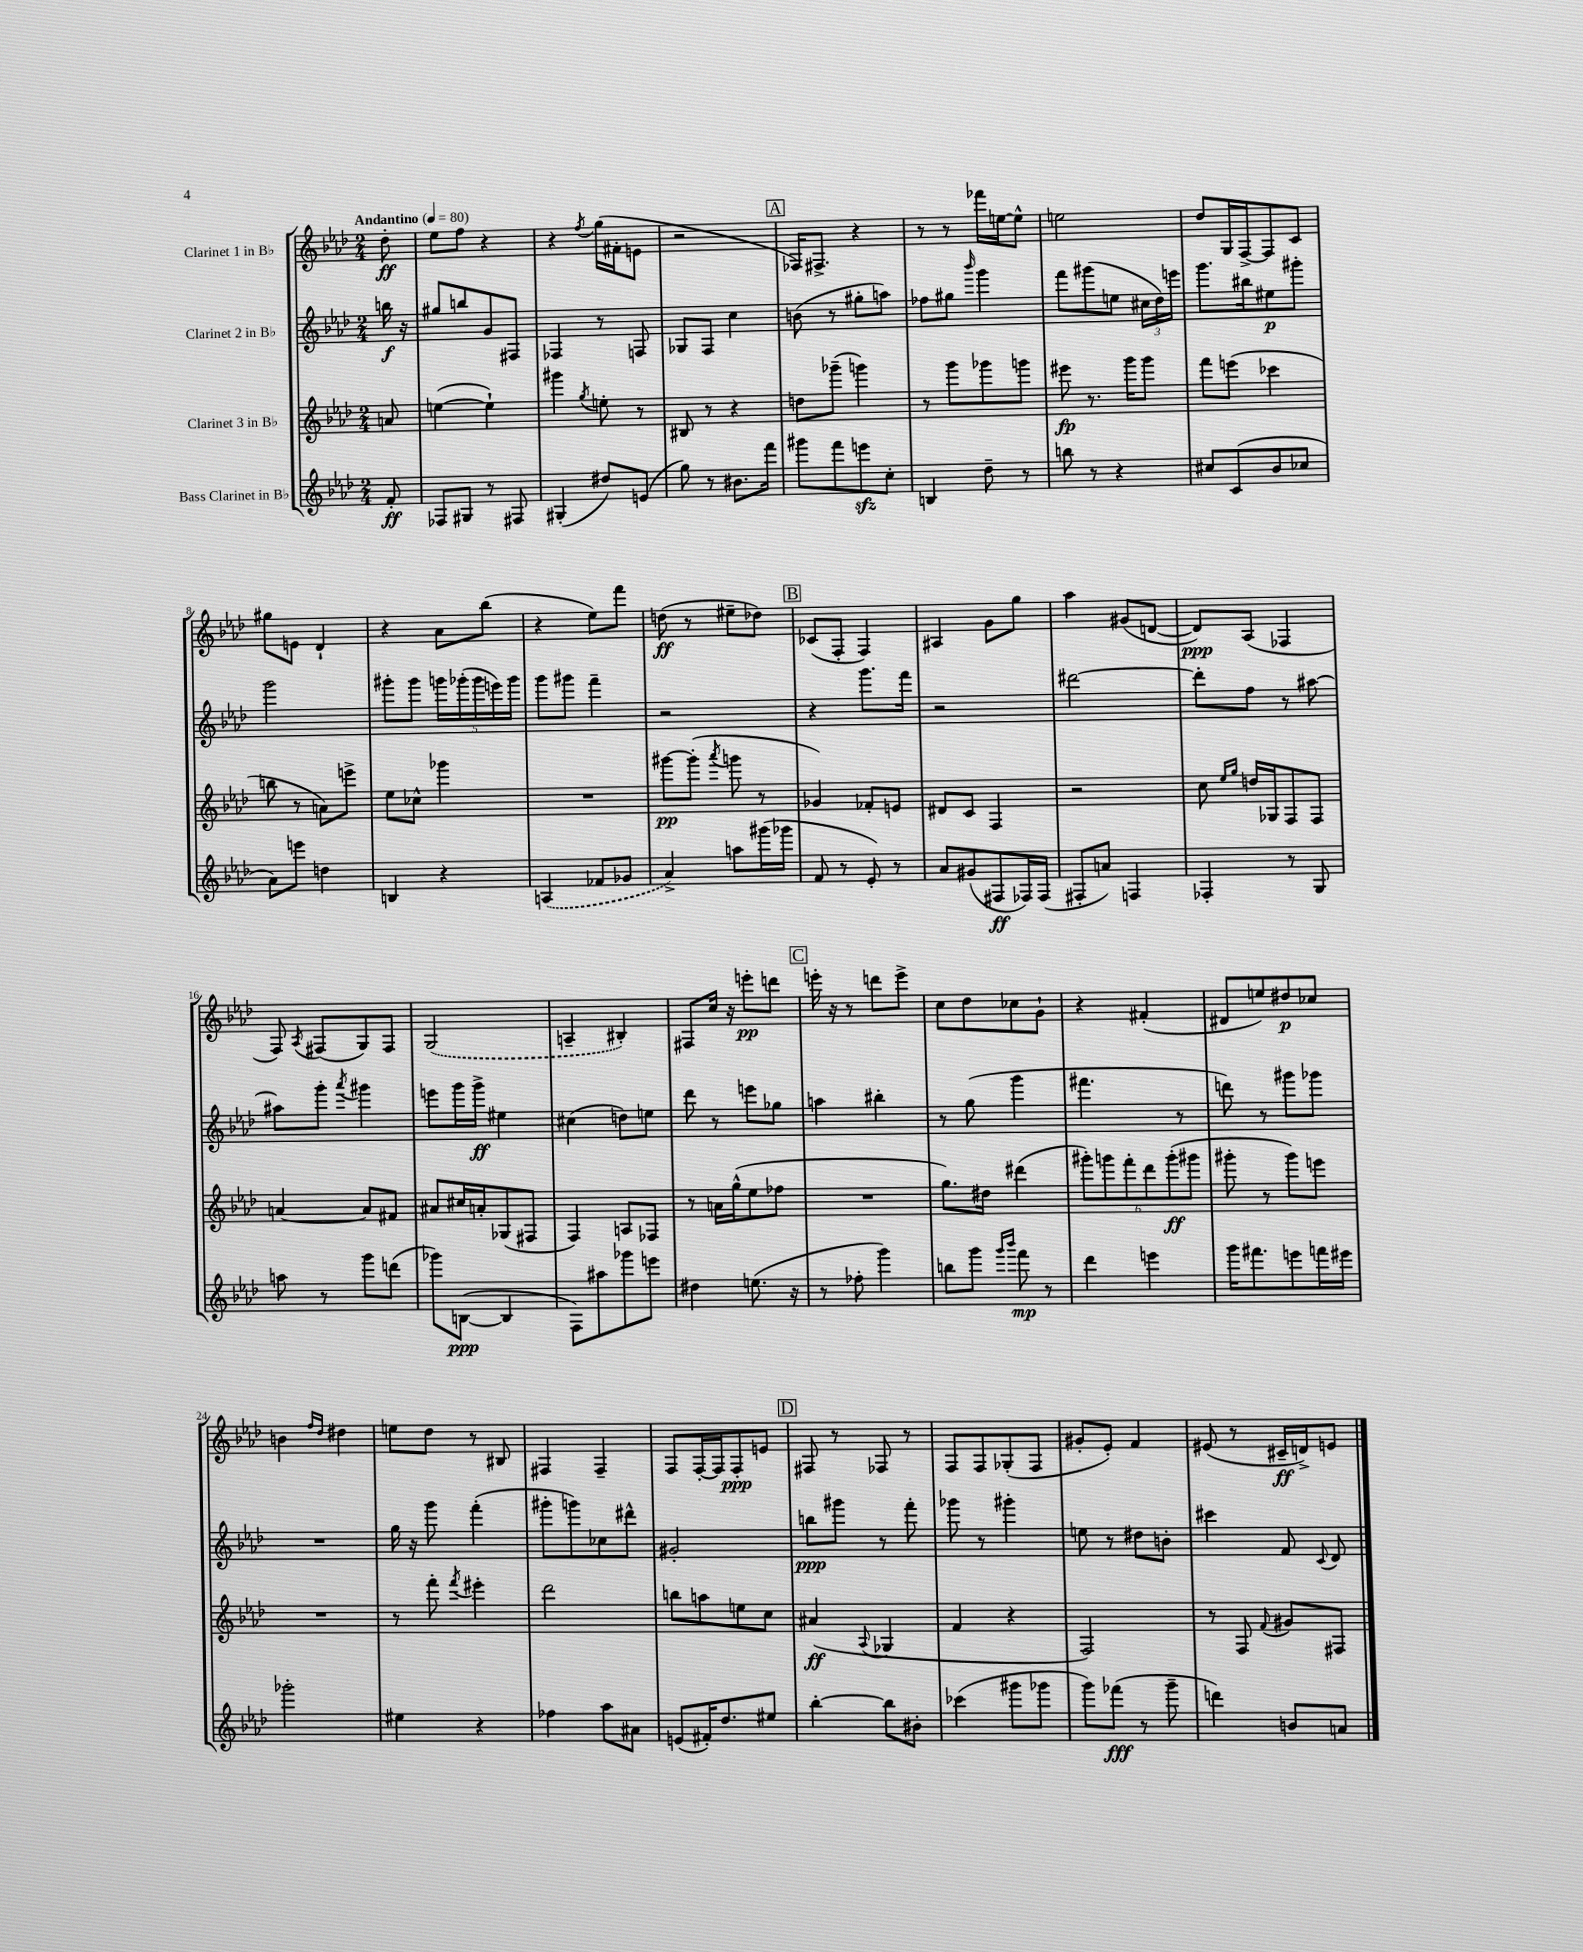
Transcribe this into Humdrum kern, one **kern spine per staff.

**kern	**dynam	**kern	**dynam	**kern	**dynam	**kern	**dynam
*part4	*part4	*part3	*part3	*part2	*part2	*part1	*part1
*staff4	*staff4	*staff3	*staff3	*staff2	*staff2	*staff1	*staff1
*I"Bass Clarinet in B♭	*	*I"Clarinet 3 in B♭	*	*I"Clarinet 2 in B♭	*	*I"Clarinet 1 in B♭	*
*clefG2	*	*clefG2	*	*clefG2	*	*clefG2	*
*k[b-e-a-d-]	*	*k[b-e-a-d-]	*	*k[b-e-a-d-]	*	*k[b-e-a-d-]	*
*M2/4	*	*M2/4	*	*M2/4	*	*M2/4	*
*MM80	*	*MM80	*	*MM80	*	*MM80	*
=	=	=	=	=	=	=	=
!	!	!	!	!	!	!LO:TX:a:B:t=Andantino	!
8f'/	ff	8an/	.	16bbn\	f	8dd-'\	ff
.	.	.	.	16r	.	.	.
=1	=1	=1	=1	=1	=1	=1	=1
8F-X/L	.	([4een\	.	8gg#X/L	.	8ee-\L	.
8G#X/J	.	.	.	8bbn/	.	8ff\J	.
8r	.	4ee`\])	.	8g/	.	4r	.
8F#X/	.	.	.	8F#X/J	.	.	.
=2	=2	=2	=2	=2	=2	=2	=2
(4G#X'/	.	4ggg#X\	.	4F-X/	.	4r	.
.	.	8qgg/	.	.	.	8qff/	.
8dd#X/L)	.	8een'\	.	8r	.	(16gg\LL	.
.	.	.	.	.	.	16f#X'\J	.
(8en/J	.	8r	.	8Fn/	.	8en\J	.
=3	=3	=3	=3	=3	=3	=3	=3
8gg\)	.	8B#X/	.	8G-X/L	.	2r	.
8r	.	8r	.	8F/J	.	.	.
8.b#X\L	.	4r	.	4cc\	.	.	.
16fff\Jk	.	.	.	.	.	.	.
!!LO:REH:place=s1:t=A
=4	=4	=4	=4	=4	=4	=4	=4
8ggg#X\L	.	8ddn\L	.	(8bn\	.	16F-X/KL)	.
.	.	.	.	.	.	8.F#X^/J	.
8fff\	.	(8ggg-X~\J	.	8r	.	.	.
8eeenzz\	.	4gggn\)	.	8gg#X'\L	.	4r	.
8cc'\J	.	.	.	8aan\J)	.	.	.
=5	=5	=5	=5	=5	=5	=5	=5
4Bn/	.	8r	.	8ff-X\L	.	8r	.
.	.	8ggg\L	.	8gg#X\J	.	8r	.
.	.	.	.	16qqbbb-/	.	.	.
8dd-~\	.	8ggg-X\	.	4ggg\	.	16fff-X\LL	.
.	.	.	.	.	.	[16een\J	.
8r	.	8gggn\J	.	.	.	8ee^^\J]	.
=6	=6	=6	=6	=6	=6	=6	=6
8bbn\	.	8eee#X\	fp	8fff\L	.	2een\	.
8r	.	8.r	.	(8ggg#X\	.	.	.
4r	.	.	.	8een\J	.	.	.
.	.	16ggg\KL	.	.	.	.	.
.	.	8ggg\J	.	24cc#X\LL	.	.	.
.	.	.	.	24dd-\)	.	.	.
.	.	.	.	24eeen\JJ	.	.	.
=7	=7	=7	=7	=7	=7	=7	=7
8cc#X/L	.	8fff\L	.	8.ggg\L	.	8dd-/L	.
(8c/	.	(8eeen\J	.	.	.	16G/L	.
.	.	.	.	16bb#X\k	.	[16F^/J	.
8b-/	.	4ccc-X\	.	8ee#X\	p	8F/]	.
8cc-X/J	.	.	.	8ggg#X'\J	.	8c/J	.
!!LO:LB:g=z
=8	=8	=8	=8	=8	=8	=8	=8
8a-\L)	.	8bbn\	.	2ggg\	.	8gg#X\L	.
8eeen\J	.	8r	.	.	.	8en\J	.
4ddn\	.	8an\L)	.	.	.	4d-`/	.
.	.	8eeen^\J	.	.	.	.	.
=9	=9	=9	=9	=9	=9	=9	=9
4Bn/	.	8ee-\L	.	8ggg#X'\L	.	4r	.
.	.	8cc-X^^\J	.	8ggg#\J	.	.	.
4r	.	4ggg-X\	.	20gggn\LL	.	8a-\L	.
.	.	.	.	(20ggg-X'\	.	.	.
.	.	.	.	20ggg-\	.	.	.
.	.	.	.	.	.	(8bb-\J	.
.	.	.	.	20eeen\)	.	.	.
.	.	.	.	20ggg-\JJ	.	.	.
=10	=10	=10	=10	=10	=10	=10	=10
(4An/	.	2r	.	8ggg\L	.	4r	.
.	.	.	.	8ggg#X\J	.	.	.
8f-X/L	.	.	.	4fff~\	.	8ee-\L)	.
8g-X/J	.	.	.	.	.	8fff\J	.
=11	=11	=11	=11	=11	=11	=11	=11
4a-^/)	.	[8ggg#X\L	pp	2r	.	(8ddn\	ff
.	.	(8ggg#'\J]	.	.	.	8r	.
.	.	8qaaa-/	.	.	.	.	.
8aan\L	.	8gggn\	.	.	.	8ee#X~\L	.
(16ggg#X\L	.	8r	.	.	.	8dd-X\J)	.
16ggg-X\JJ	.	.	.	.	.	.	.
!!LO:REH:place=s1:t=B
=12	=12	=12	=12	=12	=12	=12	=12
8f/	.	4g-X/)	.	4r	.	(8c-X/L	.
8r	.	.	.	.	.	8F'/J	.
8e-'/)	.	8f-X'/L	.	8.ggg\L	.	4F/)	.
8r	.	8en/J	.	.	.	.	.
.	.	.	.	16fff\Jk	.	.	.
=13	=13	=13	=13	=13	=13	=13	=13
8a-/L	.	8d#X/L	.	2r	.	4A#X/	.
(8g#X/	.	8c/J	.	.	.	.	.
8F#X/	ff	4F/	.	.	.	8g\L	.
16F-X/L)	.	.	.	.	.	8gg\J	.
(16F-/JJ	.	.	.	.	.	.	.
=14	=14	=14	=14	=14	=14	=14	=14
8F#X'/L	.	2r	.	[2ddd#X\	.	4aa-\	.
8an/J)	.	.	.	.	.	.	.
4Fn/	.	.	.	.	.	(8g#X/L	.
.	.	.	.	.	.	[8dn/J	.
=15	=15	=15	=15	=15	=15	=15	=15
4F-X'/	.	8cc\	.	8ddd#'\L]	.	8d/L])	ppp
.	.	16qqee-/LL	.	.	.	.	.
.	.	16qqgg/JJ	.	.	.	.	.
.	.	16ddn/LL	.	8ff\J	.	(8A-/J	.
.	.	16G-X/J	.	.	.	.	.
8r	.	8F/	.	8r	.	4F-X/	.
8G/	.	8F/J	.	[8aa#X\	.	.	.
!!LO:LB:g=z
=16	=16	=16	=16	=16	=16	=16	=16
8aan\	.	[4an/	.	8aa#X\L]	.	8F/)	.
.	.	.	.	.	.	8qA-/	.
8r	.	.	.	8ggg'\J	.	(8F#X/L	.
.	.	.	.	8qaaa-/	.	.	.
8ggg\L	.	8a/L]	.	4ggg#X\	.	8G/)	.
(8dddn\J	.	8f#X/J	.	.	.	8F#/J	.
=17	=17	=17	=17	=17	=17	=17	=17
8ggg-X\L)	.	8a#X/L	.	8eeen\L	.	(2G/	.
([8Bn\J	ppp	16cc#X/L	.	16ggg\L	.	.	.
.	.	16an'/J	.	16ggg^\JJ	ff	.	.
4B/]	.	(8G-X/	.	4ee#X\	.	.	.
.	.	8F#X/J	.	.	.	.	.
=18	=18	=18	=18	=18	=18	=18	=18
8F\L)	.	4F/)	.	(4cc#X\	.	4An~/	.
8aa#X\	.	.	.	.	.	.	.
8ggg-X\	.	8An/L	.	8ddn\L)	.	4B#X'/)	.
8eeen\J	.	8F-X/J	.	8een\J	.	.	.
=19	=19	=19	=19	=19	=19	=19	=19
4dd#X\	.	8r	.	8ddd-\	.	8F#X/L	.
.	.	16an\LL	.	8r	.	16cc/Jk	.
.	.	(16gg^^\J	.	.	.	16r	.
(8.een\	.	8ee-\	.	8eeen\L	.	8eeen'\L	pp
.	.	8ff-X\J	.	8gg-X\J	.	8dddn\J	.
16r	.	.	.	.	.	.	.
!!LO:REH:place=s1:t=C
=20	=20	=20	=20	=20	=20	=20	=20
8r	.	2r	.	4aan\	.	16eeen'\	.
.	.	.	.	.	.	16r	.
8ff-X'\	.	.	.	.	.	8r	.
4ggg\)	.	.	.	4bb#X'\	.	8dddn\L	.
.	.	.	.	.	.	8eee^\J	.
=21	=21	=21	=21	=21	=21	=21	=21
8bbn\L	.	8.gg\L)	.	8r	.	8cc\L	.
8ggg\J	.	.	.	(8gg\	.	8dd-\	.
.	.	16dd#X\Jk	.	.	.	.	.
16qqggg/LL	.	.	.	.	.	.	.
16qqbbb-/JJ	.	.	.	.	.	.	.
8fff\	mp	(4ddd#X\	.	4ggg\	.	8cc-X\	.
8r	.	.	.	.	.	8g`\J	.
=22	=22	=22	=22	=22	=22	=22	=22
4ddd-\	.	12ggg#X'\L)	.	4.fff#X\	.	4r	.
.	.	12gggn\	.	.	.	.	.
.	.	12fff'\	.	.	.	.	.
4eeen\	.	12ddd-\	.	.	.	(4f#X'/	.
.	.	(12ggg'\	ff	.	.	.	.
.	.	.	.	8r	.	.	.
.	.	12ggg#X\J	.	.	.	.	.
=23	=23	=23	=23	=23	=23	=23	=23
16ggg\KL	.	8ggg#X'\	.	8dddn\)	.	8d#X/L	.
8.fff#X\	.	.	.	.	.	.	.
.	.	8r	.	8r	.	8een/)	.
8eeen\	.	8ggg#\L)	.	8ggg#X\L	.	8dd#X/	p
16fffn\L	.	8eeen\J	.	8ggg-X\J	.	8cc-X/J	.
16eee#X\JJ	.	.	.	.	.	.	.
!!LO:LB:g=z
=24	=24	=24	=24	=24	=24	=24	=24
2ggg-X'\	.	2r	.	2r	.	4bn\	.
.	.	.	.	.	.	16qqff/LL	.
.	.	.	.	.	.	16qqdd-/JJ	.
.	.	.	.	.	.	4dd#X\	.
=25	=25	=25	=25	=25	=25	=25	=25
4ee#X\	.	8r	.	16gg\	.	8een\L	.
.	.	.	.	16r	.	.	.
.	.	8fff'\	.	8ggg\	.	8dd-\J	.
.	.	8qfff/	.	.	.	.	.
4r	.	4eee#X'\	.	(4fff'\	.	8r	.
.	.	.	.	.	.	8B#X/	.
=26	=26	=26	=26	=26	=26	=26	=26
4ff-X\	.	2ddd-\	.	8ggg#X'\L	.	4F#X/	.
.	.	.	.	8gggn\)	.	.	.
8aa-\L	.	.	.	8cc-X\	.	4F#~/	.
8a#X\J	.	.	.	8ddd#X^^\J	.	.	.
=27	=27	=27	=27	=27	=27	=27	=27
(8en/L	.	8bbn\L	.	2g#X'/	.	8F/L	.
16f#X'/K)	.	8aan\	.	.	.	[16F'/L	.
8.dd-/	.	.	.	.	.	16F/J]	.
.	.	8een\	.	.	.	8F'/	ppp
8ee#X/J	.	8cc\J	.	.	.	8en/J	.
!!LO:REH:place=s1:t=D
=28	=28	=28	=28	=28	=28	=28	=28
[4bb-'\	.	(4a#X/	ff	8bbn\L	ppp	8F#X/	.
.	.	.	.	8ggg#X\J	.	8r	.
.	.	8qqA-/	.	.	.	.	.
8bb-\L]	.	4G-X/	.	8r	.	8F-X/	.
8b#X'\J	.	.	.	8fff'\	.	8r	.
=29	=29	=29	=29	=29	=29	=29	=29
(4ccc-X\	.	4f/	.	8ggg-X\	.	8F/L	.
.	.	.	.	8r	.	8F/	.
8ggg#X\L	.	4r	.	4ggg#X'\	.	(8G-X'/	.
8ggg-X\J	.	.	.	.	.	8F/J	.
=30	=30	=30	=30	=30	=30	=30	=30
8ggg\L)	.	2F/)	.	8een\	.	8g#X'/L	.
(8fff-X\J	fff	.	.	8r	.	8e-'/J)	.
8r	.	.	.	8dd#X\L	.	4f/	.
8ggg~\	.	.	.	8bn'\J	.	.	.
=31	=31	=31	=31	=31	=31	=31	=31
4dddn\)	.	8r	.	4ccc#X\	.	(8e#X/	.
.	.	8F/	.	.	.	8r	.
.	.	8qqf/	.	.	.	.	.
8bn/L	.	8g#X/L	.	8f/	.	16c#X~/LL	ff
.	.	.	.	.	.	16dn^/J)	.
.	.	.	.	8qqc/	.	.	.
8an/J	.	8F#X/J	.	8d-/	.	8en/J	.
==	==	==	==	==	==	==	==
*-	*-	*-	*-	*-	*-	*-	*-
